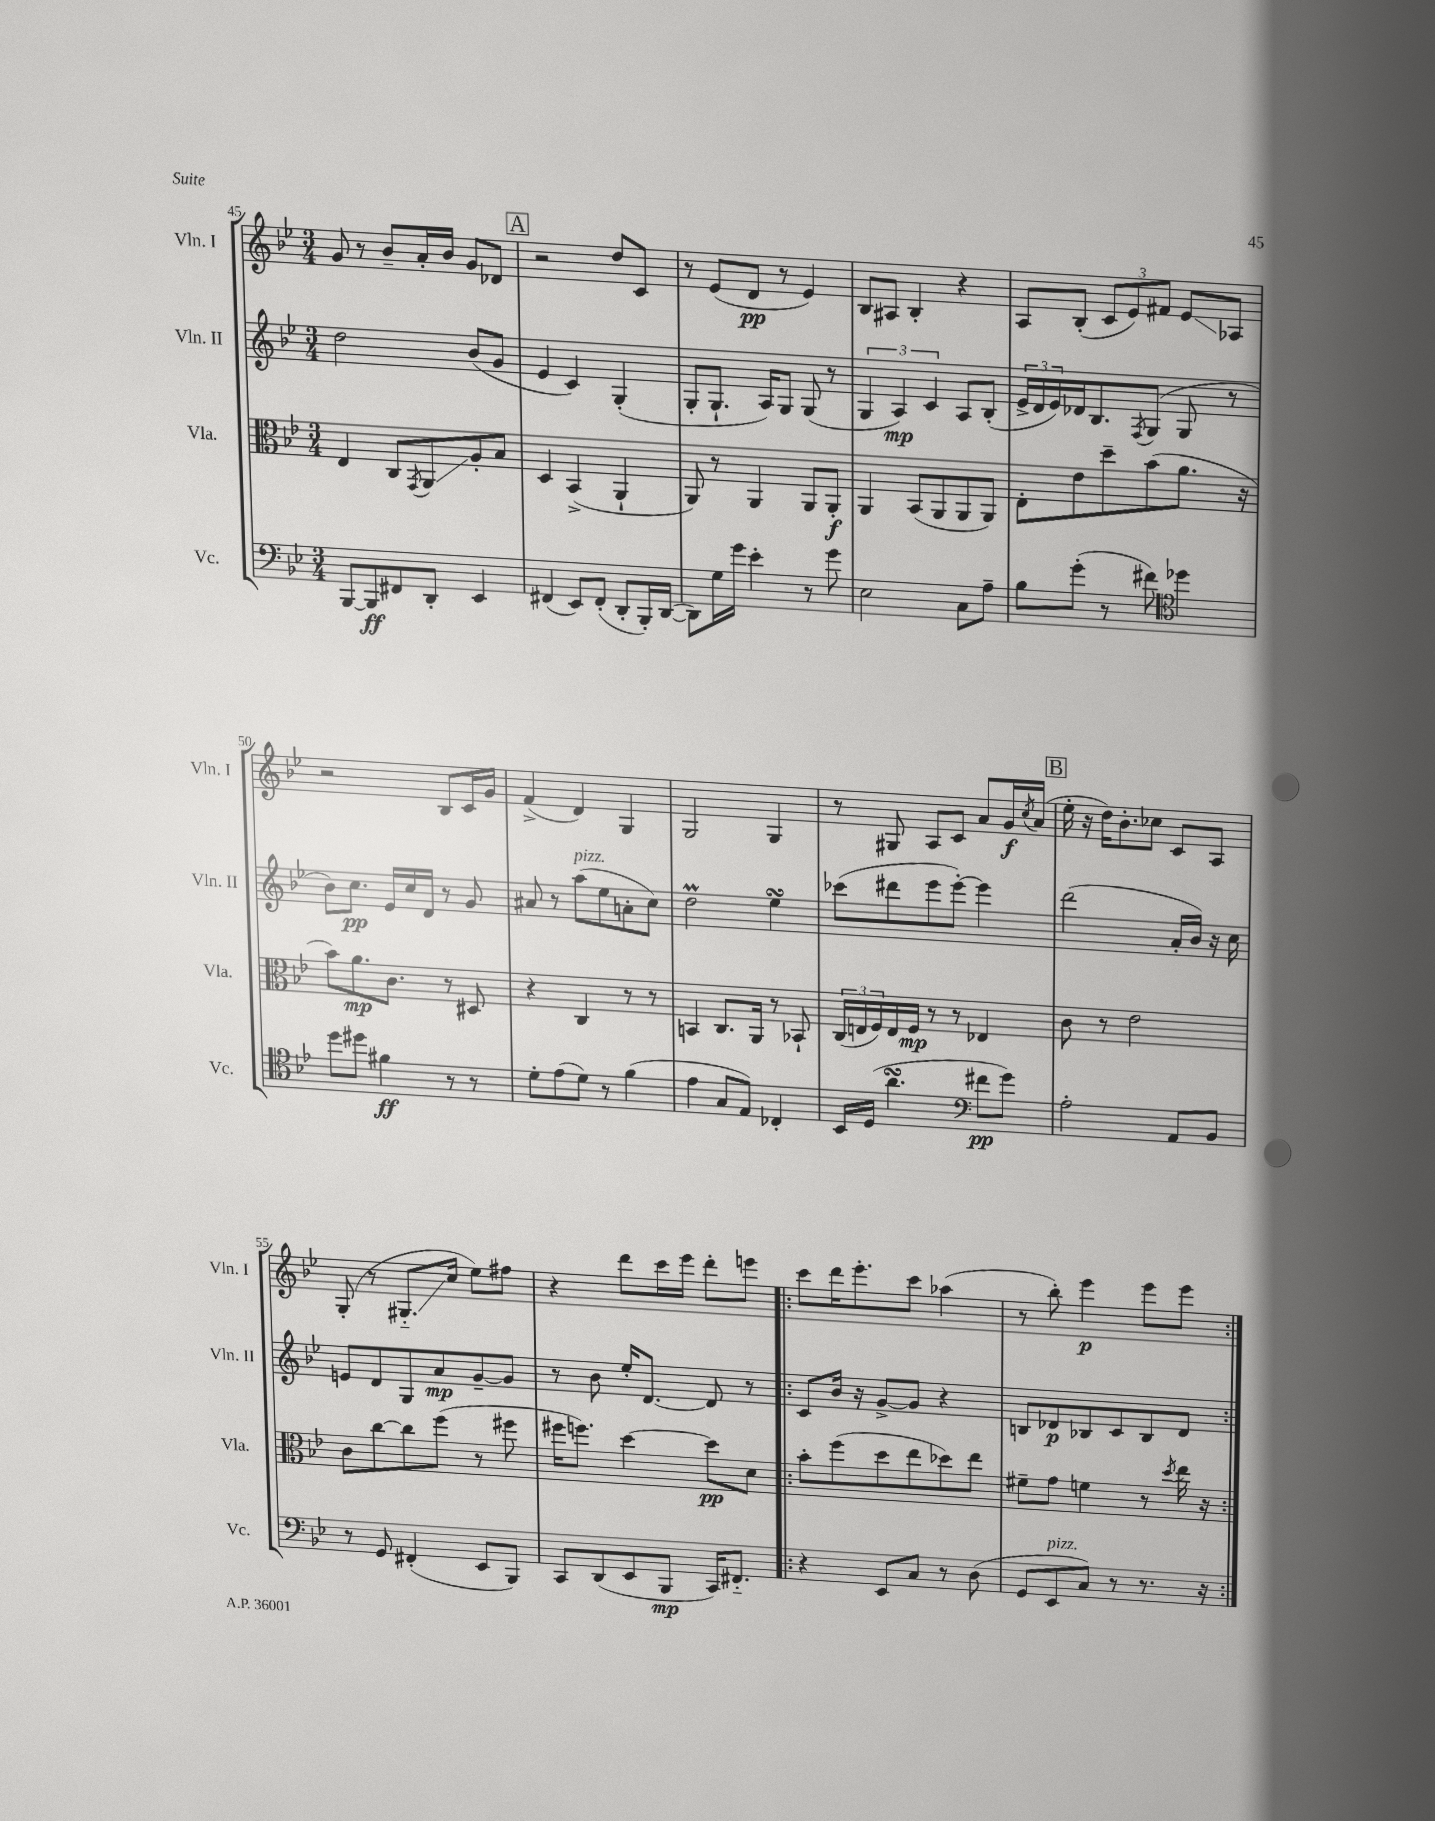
<<
\new StaffGroup <<
\new Staff = "s0" \with { instrumentName = "Vln. I" shortInstrumentName = "Vln. I" } {
    \clef treble \key bes \major \numericTimeSignature \time 3/4
    g'8 r8 bes'8-- a'16-. bes'16 g'8 des'8 |
    \mark \markup { \box "A" } r2 d''8 c'8 |
    r8 ees'8( d'8\pp r8 ees'4) |
    bes8 ais8 bes4-. r4 |
    a8 bes8-.( \tuplet 3/2 { c'8 ees'8) fis'8 } ees'8\glissando aes8 |
    r2 bes8 c'16 g'16 |
    f'4->( d'4) g4 |
    g2 g4 |
    r8 gis8 a8 c'8 a'8 g'16\f \acciaccatura { c''8 } a'16( |
    \mark \markup { \box "B" } ees''16-. r16 d''16) bes'8.-. ces''8 c'8 a8 |
    g8-.( r8 gis8.-_\glissando c''16 ees''8) fis''8 |
    r4 d'''8 c'''16 ees'''16 d'''8-. e'''8 |
    \repeat volta 2 { c'''8 d'''16 ees'''8.-. c'''8 aes''4( |
    r8 bes''8-.) ees'''4\p ees'''8 ees'''8 | }
}
\new Staff = "s1" \with { instrumentName = "Vln. II" shortInstrumentName = "Vln. II" } {
    \clef treble \key bes \major \numericTimeSignature \time 3/4
    d''2 bes'8( g'8 |
    \mark \markup { \box "A" } ees'4 c'4) g4-.( |
    g8-. g8.-! a16) g8 g8( r8 |
    \tuplet 3/2 { g4 a4\mp) c'4 } a8 bes8-.( |
    \tuplet 3/2 { ees'16-> d'16 ees'16) } des'16 bes8. \acciaccatura { f8 } g8( g8 r8 |
    bes'8) c''8.\pp ees'16 c''16 d'16 r8 g'8 |
    ais'8 r8 a''8^\markup { \italic "pizz." }( ees''8 a'8-. c''8) |
    d''2\prall ees''4\turn |
    ces'''8( dis'''8 ees'''8 ees'''8~-.) ees'''4 |
    \mark \markup { \box "B" } d'''2( a'16-. bes'16) r16 c''16 |
    e'8 d'8 g8 a'8\mp g'8~-- g'8 |
    r8 bes'8 ees''16-. d'8.~ d'8 r8 |
    \repeat volta 2 { c'8 bes'16 r16 g'8~-> g'8 r4 |
    b8 des'8\p bes8 c'8 bes8 des'8 | }
}
\new Staff = "s2" \with { instrumentName = "Vla." shortInstrumentName = "Vla." } {
    \clef alto \key bes \major \numericTimeSignature \time 3/4
    ees4 c8 \acciaccatura { g,8 } a,8\glissando a8-. bes8 |
    \mark \markup { \box "A" } d4 bes,4->( a,4-! |
    a,8) r8 a,4 a,8 a,8-.\f |
    a,4 bes,8( a,8 a,8 a,8) |
    ees8-. ees'8 d''8-- bes'8( a'8. r16 |
    bes'8) a'8.\mp c'8. r8 dis8 |
    r4 c4 r8 r8 |
    b,4 c8. a,16 r8 bes,8-! |
    \tuplet 3/2 { c16( e16 f16) } e16 f16\mp r8 r8 ees4 |
    \mark \markup { \box "B" } c'8 r8 ees'2 |
    c'8 c''8~ c''8 f''8( r8 fis''8 |
    fis''16 f''8.) d''4~ d''8\pp d'8 |
    \repeat volta 2 { bes'8-. f''8( d''8 ees''8 des''8) ees''8 |
    fis'8-- g'8 f'4 r8 \acciaccatura { d''8 } ees''16 r16 | }
}
\new Staff = "s3" \with { instrumentName = "Vc." shortInstrumentName = "Vc." } {
    \clef bass \key bes \major \numericTimeSignature \time 3/4
    bes,,8~ bes,,8\ff fis,8 d,8-. ees,4 |
    \mark \markup { \box "A" } fis,4( ees,8) fis,8-.( d,8-. bes,,16-.) d,16~( |
    d,8) g16 g'16 ees'4-. r8 g'8 |
    ees2 c8 a8-- |
    bes8 g'8-.( r8 fis'8) \clef tenor des''4 |
    d''8 dis''8 fis'4\ff r8 r8 |
    d'8-. ees'8( d'8) r8 f'4( |
    ees'4 g8 ees8) ces4-. |
    bes,16 d16( a'4.\turn \clef bass fis'8\pp g'8) |
    \mark \markup { \box "B" } a2-. a,8 bes,8 |
    r8 g,8 fis,4-.( ees,8 bes,,8) |
    c,8 d,8( ees,8 bes,,8\mp c,16) fis,8.-_ |
    \repeat volta 2 { r4 ees,8 c8 r8 d8( |
    g,8 ees,8^\markup { \italic "pizz." } c8) r8 r8. r16 | }
}
>>
>>
\layout { \context { \Score currentBarNumber = #45 } }
